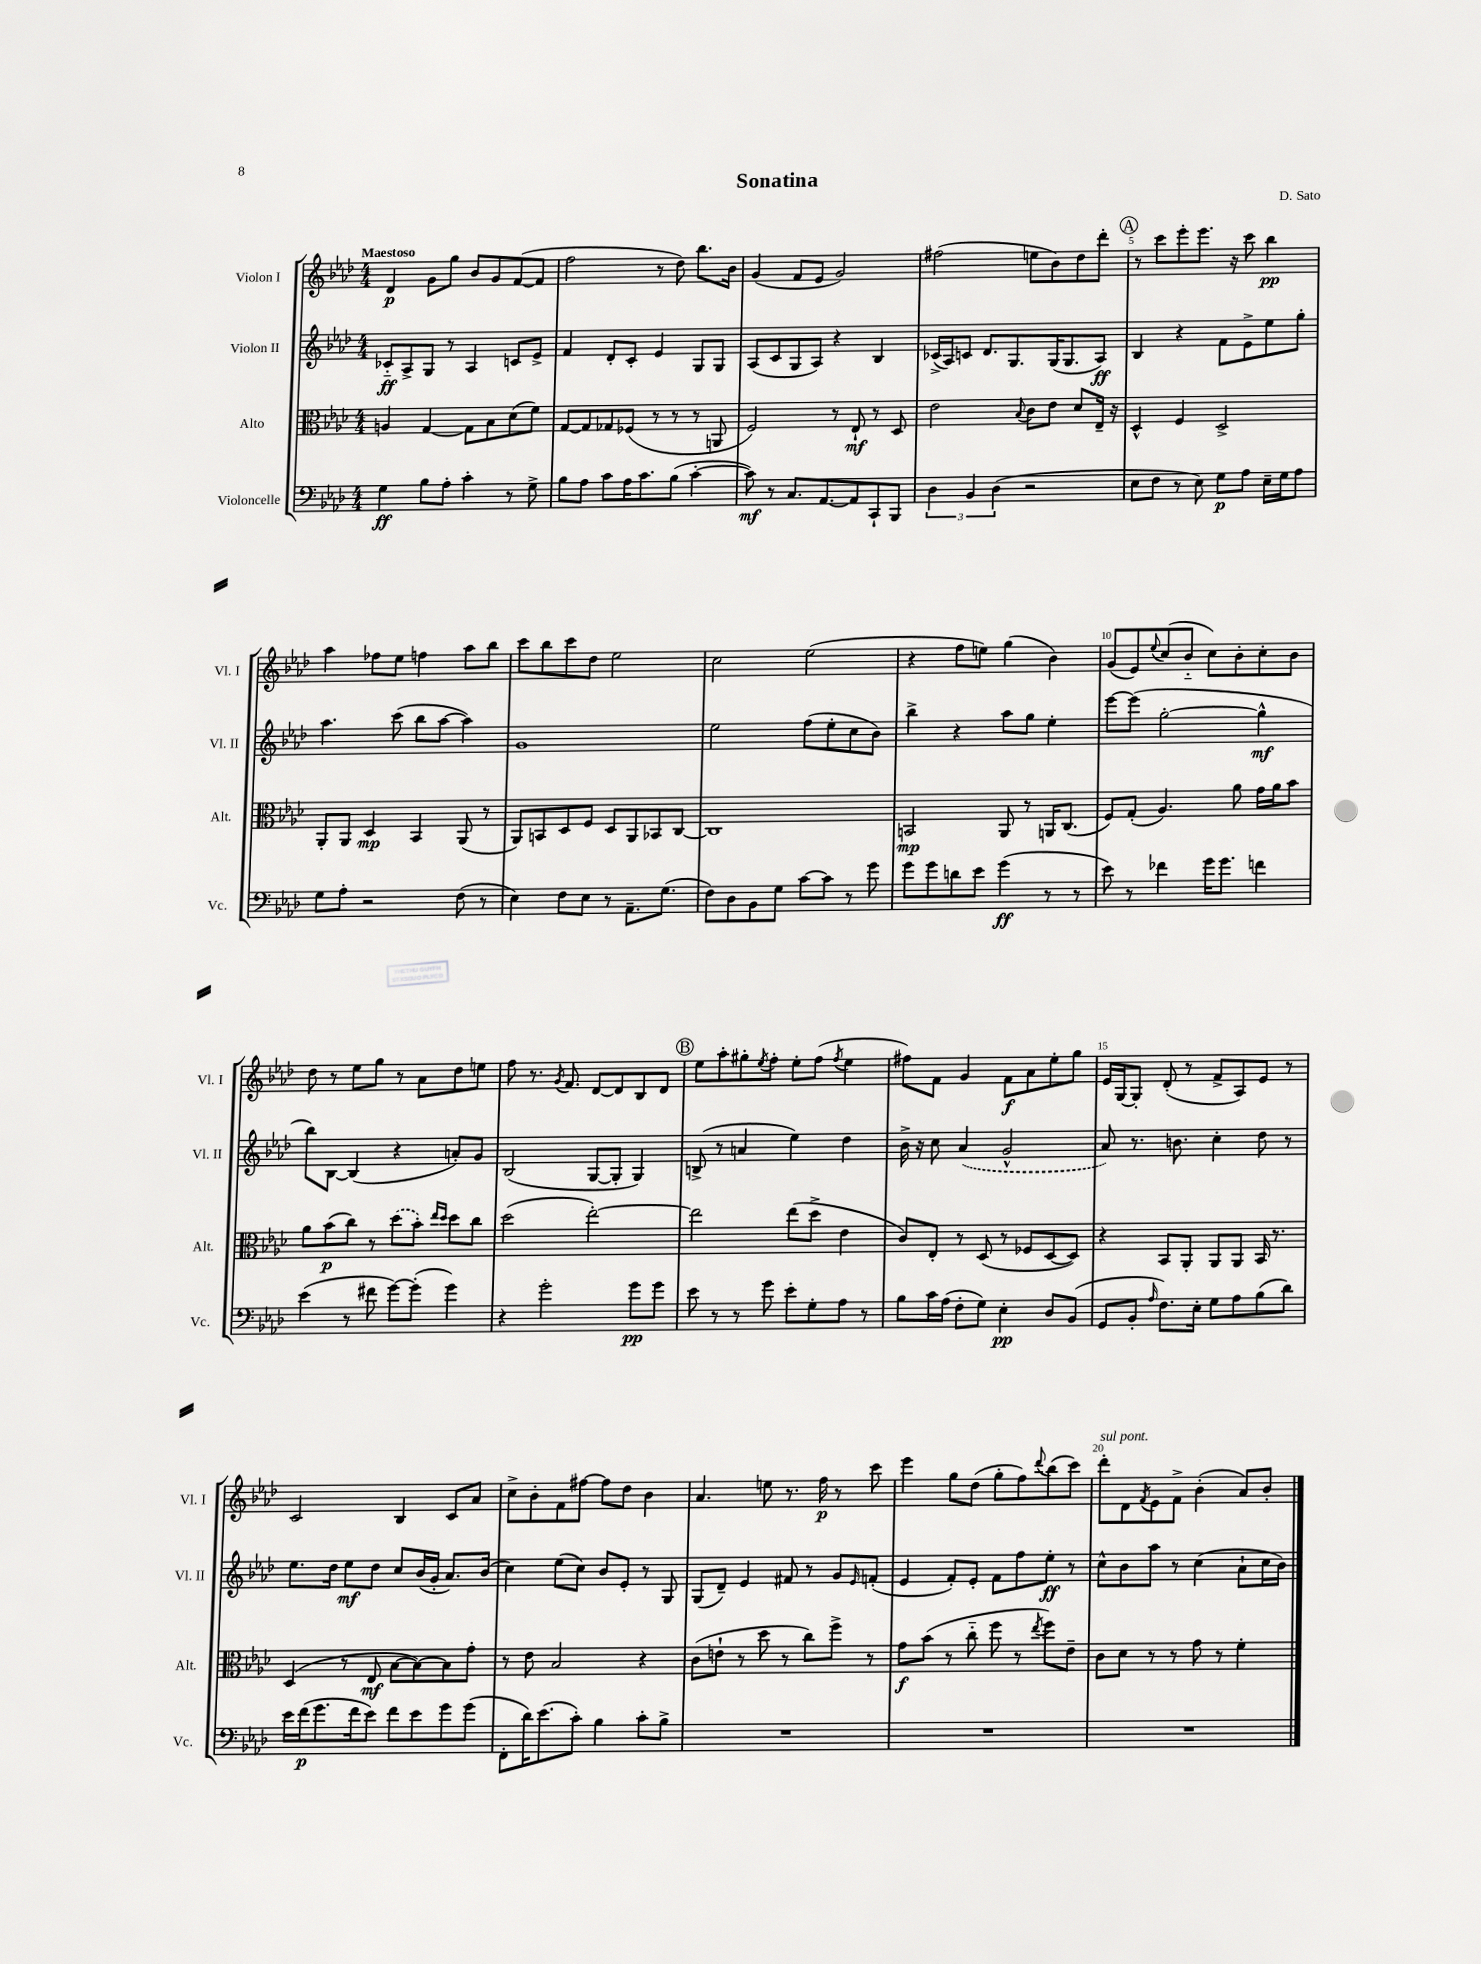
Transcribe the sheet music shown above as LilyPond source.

\header { title = "Sonatina" composer = "D. Sato" }
<<
\new StaffGroup <<
\new Staff = "s0" \with { instrumentName = "Violon I" shortInstrumentName = "Vl. I" } {
    \clef treble \key aes \major \numericTimeSignature \time 4/4 \tempo "Maestoso"
    des'4\p g'8 g''8 bes'8 g'8 f'8~( f'8 |
    f''2 r8 des''8) bes''8. bes'16 |
    g'4( f'8 ees'8 g'2) |
    fis''2( e''8 bes'8) des''8 des'''8-. |
    \mark \markup { \circle "A" } r8 c'''8 ees'''8-. ees'''8. r16 c'''8 bes''4\pp |
    aes''4 fes''8 ees''8 f''4 aes''8 bes''8 |
    c'''8 bes''8 c'''8 des''8 ees''2 |
    c''2 ees''2( |
    r4 f''8 e''8) g''4( bes'4) |
    g'8( ees'8) \appoggiatura { ees''8 } c''8( bes'8-_ c''8) bes'8-. c''8-. bes'8 |
    des''8 r8 ees''8 g''8 r8 aes'8 des''8 e''8 |
    f''8 r8. \acciaccatura { g'8 } f'8. des'8~ des'8 bes8 des'8 |
    \mark \markup { \circle "B" } ees''8 aes''8-. gis''8-. \acciaccatura { ees''8 } f''8-. ees''8-. f''8( \acciaccatura { f''8 } ees''4 |
    fis''8) f'8 g'4 f'8\f aes'8 ees''8-. g''8 |
    ees'16 g16~ g8-. des'8-.( r8 f'8-> aes8) ees'8 r8 |
    c'2 bes4 c'8 aes'8 |
    c''8-> bes'8-. f'8 fis''8~ fis''8 des''8 bes'4 |
    aes'4. e''8 r8. f''16\p r8 c'''8 |
    ees'''4 g''8 des''8( g''8-. f''8) \appoggiatura { des'''8 } bes''8( c'''8) |
    des'''8-.^\markup { \italic "sul pont." } des'8 \acciaccatura { f'8 } ees'8 f'8-> bes'4-.( aes'8) bes'8-. \bar "|." |
}
\new Staff = "s1" \with { instrumentName = "Violon II" shortInstrumentName = "Vl. II" } {
    \clef treble \key aes \major \numericTimeSignature \time 4/4
    ces'8-_\ff aes8-> g8 r8 aes4 c'8 ees'8-> |
    f'4 des'8-. c'8-. ees'4 g8 g8 |
    aes8( c'8 g8 aes8) r4 bes4 |
    ces'16->( aes16) c'8 des'8. g8. g16( g8. aes8\ff) |
    \mark \markup { \circle "A" } bes4 r4 f'8 ees'8-> ees''8 g''8-. |
    aes''4. c'''8( bes''8 aes''8~ aes''4) |
    g'1 |
    ees''2 f''8( ees''8-. c''8 bes'8) |
    bes''4-> r4 aes''8 g''8 ees''4-. |
    ees'''8~ ees'''8( g''2~-. g''4-^\mf |
    bes''8) bes8~ bes4( r4 a'8-.) g'8 |
    bes2( g8~ g8-. g4) |
    \mark \markup { \circle "B" } b8->( r8 a'4 ees''4) des''4 |
    bes'16-> r16 c''8 \once \slurDashed aes'4( g'2-^ |
    aes'8) r8. b'8. c''4-. des''8 r8 |
    ees''8. des''16 ees''8\mf des''8 c''8 bes'16( g'16-. aes'8.) bes'16( |
    c''4) ees''8( c''8) bes'8 ees'8-. r8 g8 |
    g8( des'8--) ees'4 fis'8 r8 g'8 \grace { ees'16 } f'8-.( |
    ees'4 f'8-.) ees'8-. f'8 f''8 ees''8-.\ff r8 |
    c''8-^ bes'8 aes''8 r8 c''4( aes'8-! c''16 bes'16) \bar "|." |
}
\new Staff = "s2" \with { instrumentName = "Alto" shortInstrumentName = "Alt." } {
    \clef alto \key aes \major \numericTimeSignature \time 4/4
    a4 g4~ g8 bes8 des'8( f'8) |
    g8~ g8 ges8 fes8( r8 r8 r8 a,8 |
    f2) r8 ees8-!\mf r8 des8 |
    ees'2 \appoggiatura { bes8 } c'8 ees'8 des'8 ees16-- r16 |
    \mark \markup { \circle "A" } des4-^ f4 des2-> |
    aes,8-. aes,8 des4\mp bes,4 aes,8( r8 |
    aes,8) b,8 des8 f8 des8 aes,8 bes,8 c8~ |
    c1 |
    b,2\mp aes,8 r8 a,16 c8.( |
    f8) g8-.( aes4.) aes'8 g'16 aes'16 bes'8 |
    aes'8 bes'8\p( c''8) r8 \once \slurDashed des''8( bes'8-.) \grace { ees''16 des''16 } des''8 c''8 |
    des''2( ees''2~-.) |
    \mark \markup { \circle "B" } ees''2 ees''8( des''8-> ees'4 |
    c'8) ees8-. r8 des8( r8 fes8 des8~ des8) |
    r4 bes,8 aes,8-. aes,8 aes,8 bes,16 r8. |
    des4( r8 ees8\mf bes8~ bes8~) bes8 g'8-. |
    r8 ees'8 bes2 r4 |
    c'8( e'8-! r8 des''8 r8 c''8) f''8-> r8 |
    g'8\f bes'8( r8 c''8-_ f''8 r8 \acciaccatura { ees''8 } f''8) ees'8-- |
    c'8 des'8 r8 r8 g'8 r8 f'4-. \bar "|." |
}
\new Staff = "s3" \with { instrumentName = "Violoncelle" shortInstrumentName = "Vc." } {
    \clef bass \key aes \major \numericTimeSignature \time 4/4
    g4\ff bes8 aes8-. c'4-. r8 g8-> |
    bes8 aes8 c'8 aes16 c'8. bes8( c'4~-. |
    c'8\mf) r8 c8. aes,8.~ aes,8 c,8-! bes,,8 |
    \tuplet 3/2 { des4 bes,4 des4( } r2 |
    \mark \markup { \circle "A" } ees8 f8 r8 ees8) g8\p aes8 ees16-- g16 aes8 |
    g8 aes8-. r2 f8( r8 |
    ees4) f8 ees8 r8 aes,8.-- g8.( |
    f8) des8 bes,8 g8 c'8~ c'8 r8 g'8 |
    g'8 g'8 d'8 ees'8 g'4\ff( r8 r8 |
    ees'8) r8 fes'4 g'16 g'8. f'4 |
    ees'4( r8 fis'8 g'8~) g'8-.( g'4) |
    r4 g'2-. g'8\pp g'8 |
    \mark \markup { \circle "B" } ees'8 r8 r8 g'8 ees'8-. g8-. aes8 r8 |
    bes8 c'16 aes16( f8-. g8) ees4-.\pp des8 bes,8( |
    g,8 bes,8-. \grace { aes16 } f8.) ees16-. g8 aes8 bes8( des'8) |
    ees'16 f'16\p( g'8. f'16 ees'8) f'8 ees'8 g'8 g'8( |
    f,8-. des'16) ees'8.( c'8-.) bes4 c'8-. bes8-> |
    R1 |
    R1 |
    R1 \bar "|." |
}
>>
>>
\layout { \context { \Score \override BarNumber.break-visibility = ##(#f #t #t) barNumberVisibility = #(every-nth-bar-number-visible 5) } }
